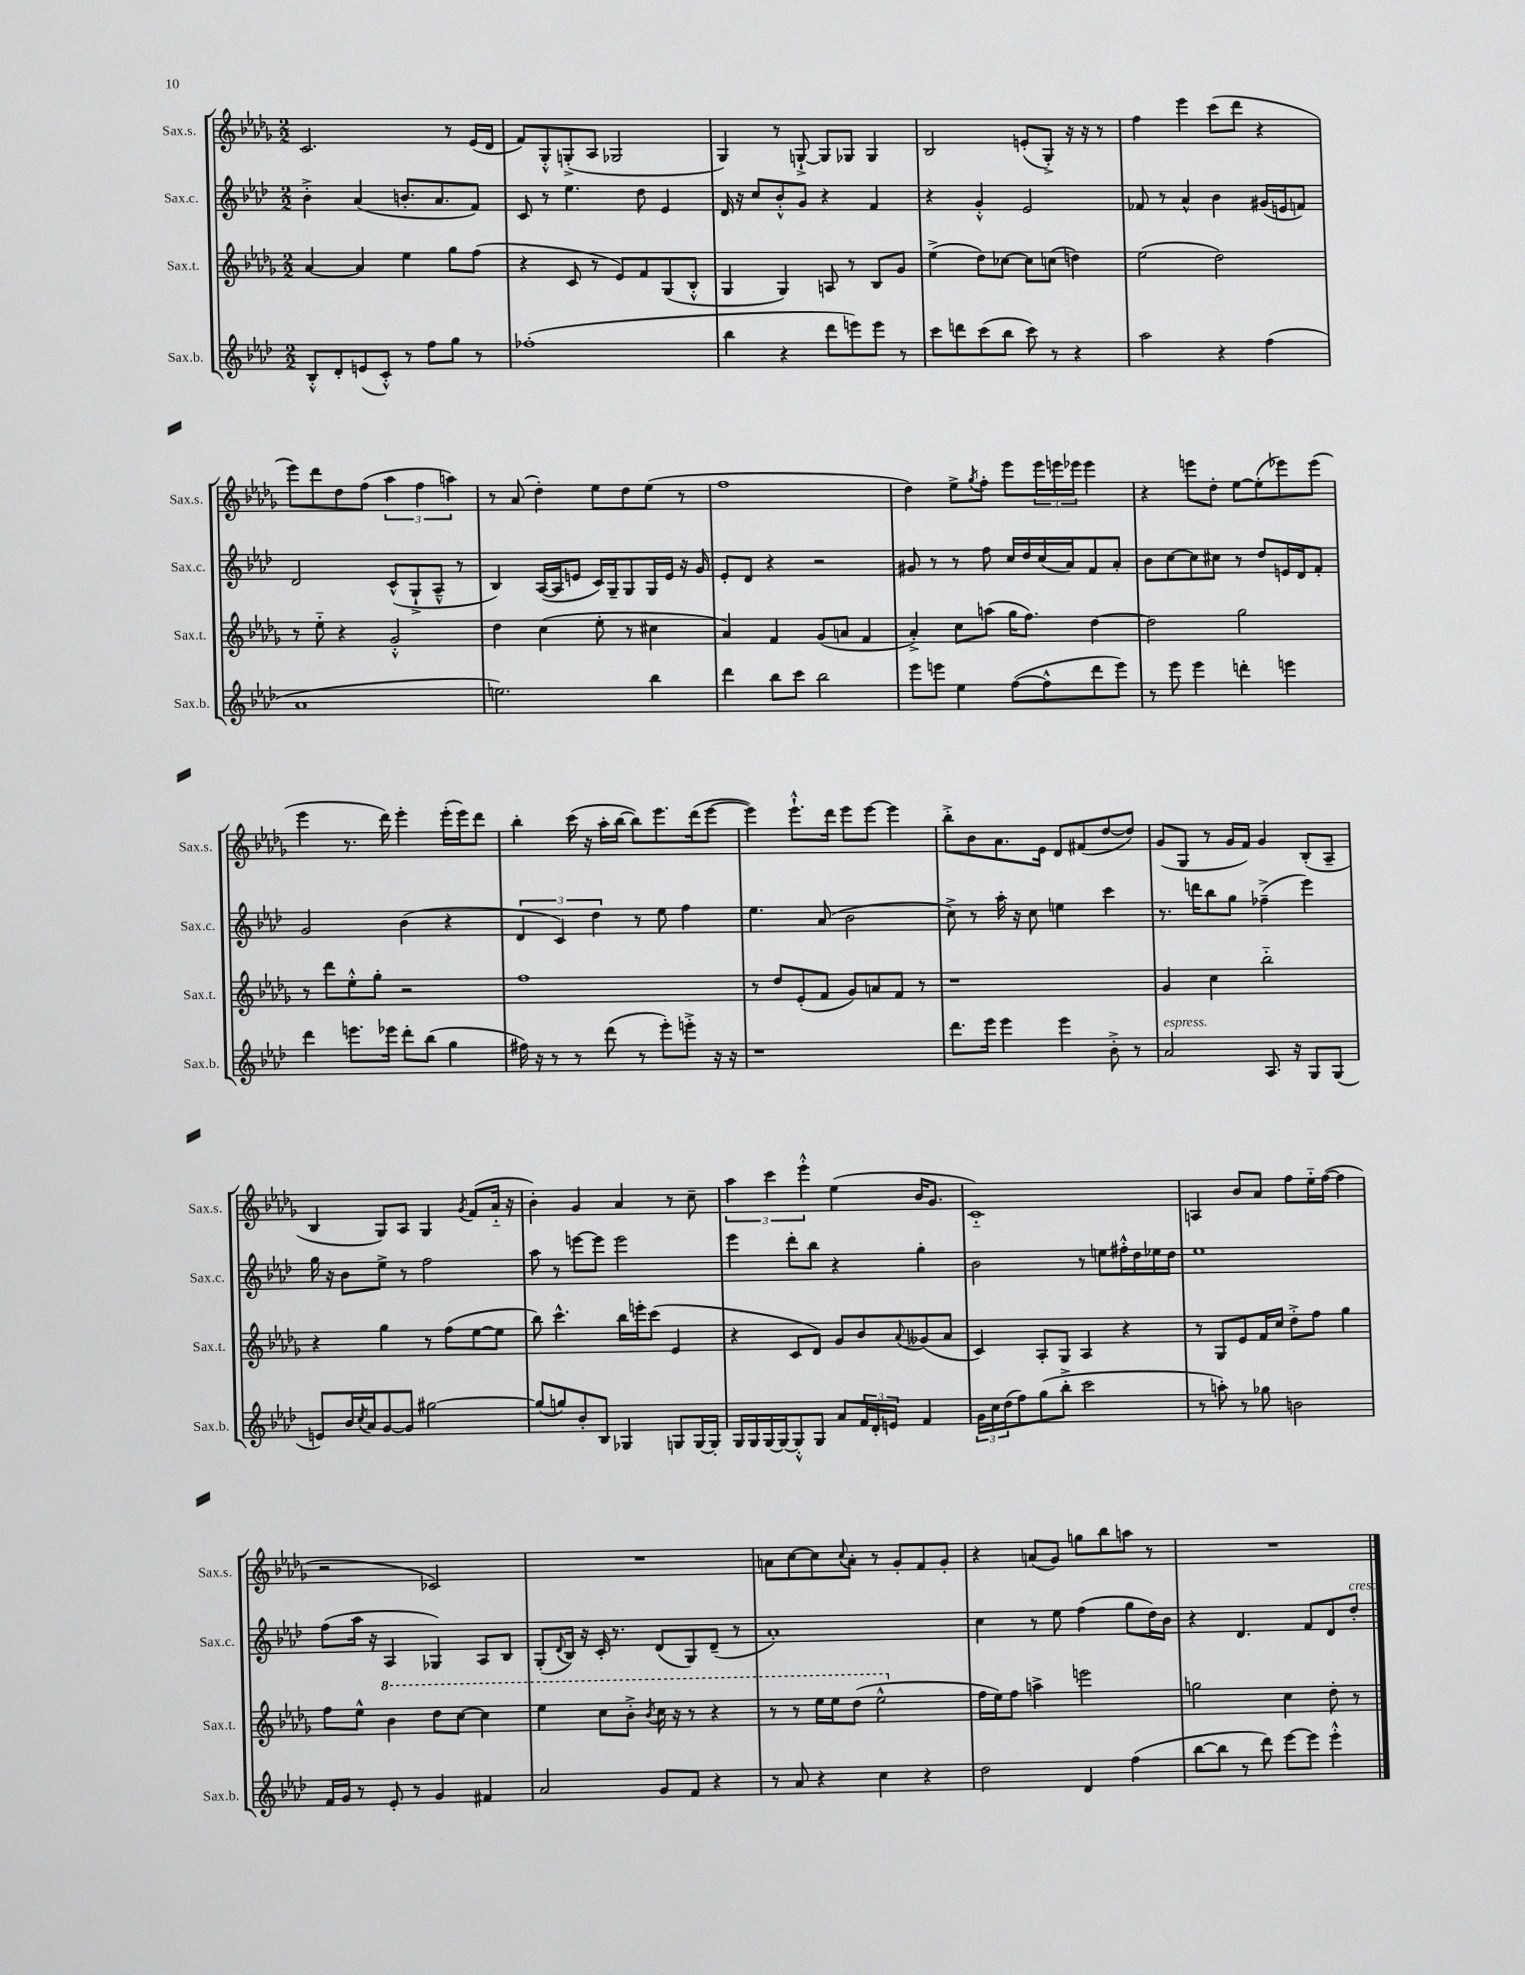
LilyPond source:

<<
\new StaffGroup <<
\new Staff = "s0" \with { instrumentName = "Sax.s." shortInstrumentName = "Sax.s." } {
    \clef treble \key des \major \numericTimeSignature \time 2/2
    c'2. r8 ees'16( des'16 |
    f'8) ges8-.-^ g8-.->( aes8 ges2 |
    ges4) r8 g8~-!-> g8 ges8 ges4 |
    bes2 e'8-.( ges8-.->) r16 r16 r8 |
    f''4 ees'''4 c'''8( des'''8 r4 |
    ees'''8) des'''8 des''8 f''8( \tuplet 3/2 { aes''4 f''4 a''4) } |
    r8 aes'8( des''4-.) ees''8 des''8 ees''8( r8 |
    f''1 |
    des''4) ees''8-> \acciaccatura { ges''8 } f''8-. ees'''8 \tuplet 3/2 { ees'''16 e'''16 ees'''16 } ees'''4 |
    r4 e'''8 des''8-. ees''8~ ees''8-.( ees'''8) ees'''8( |
    ees'''4 r8. des'''16) ees'''4-. ees'''16-.( ees'''16) des'''8 |
    bes''4-. c'''16( r16 aes''16-. bes''16~ bes''8) ees'''8. des'''16( ees'''8~ |
    ees'''4) ees'''8.-!-^ des'''16 ees'''8 ees'''8~ ees'''4 |
    bes''8-.-> bes'8 aes'8. ees'16 des'8 fis'8( des''8~ des''8) |
    ges'8( ges8 r8 ges'16 f'16) ges'4 bes8-.( aes8-- |
    bes4 ges8) aes8 ges4 \acciaccatura { ges'8 } f'8( aes'16-_ r16 |
    bes'4-.) ges'4 aes'4 r8 c''8-- |
    \tuplet 3/2 { aes''4 c'''4 ees'''4-.-^ } ees''4( bes'16 ges'8. |
    c'1-_) |
    a4 bes'8 aes'8 f''8 ees''16-_ f''16~( f''4 |
    r2 ces'2) |
    R1 |
    a'8 c''8~ c''8 \appoggiatura { c''8 } a'8-. r8 ges'8-. f'8 ges'8-. |
    r4 a'8( ges'8) g''8 bes''8 a''8 r8 |
    R1 \bar "|." |
}
\new Staff = "s1" \with { instrumentName = "Sax.c." shortInstrumentName = "Sax.c." } {
    \clef treble \key aes \major \numericTimeSignature \time 2/2
    bes'4-.-> aes'4( b'8.-. aes'8. f'8) |
    c'8 r8 ees''4. des''8 ees'4 |
    des'16 r16 c''8 bes'8-.-^ g'8 r4 f'4 |
    r4 g'4-.-^ ees'2 |
    fes'8 r8 aes'4-^ bes'4 gis'16( e'16 f'8) |
    des'2 c'8-^( g8-!-> aes8---^ r8 |
    bes4) aes16~( aes16 e'8 c'16) g16-- g8 g16 e'16 r16 g'16 |
    ees'8-. des'8 r4 r2 |
    gis'8 r8 r8 f''8 c''16 des''16 c''16( aes'16) f'8 aes'8-. |
    bes'8 c''8~ c''8 cis''8 r8 des''8 e'16 des'16 f'8-. |
    g'2 bes'4( r4 |
    \tuplet 3/2 { des'4 c'4) des''4 } r8 ees''8 f''4 |
    ees''4. aes'8( bes'2 |
    c''8->) r8 aes''16-. r16 c''8 e''4 c'''4 |
    r8. d'''16 bes''8 g''8 fes''4--->( ees'''4) |
    g''16 r16 bes'8 ees''8-> r8 f''2 |
    aes''8 r8 e'''8~ e'''8 e'''2 |
    ees'''4 des'''8-. bes''8 r4 g''4-. |
    bes'2 r8 e''8 fis''16-.-^ des''16 ees''16 des''16 |
    ees''1 |
    f''8( aes''16 r16 aes4 ges4) aes8 bes8 |
    g8-.( \appoggiatura { des'8 } bes16) r16 c'16-. r8. des'8( g8) des'8--( r8 |
    aes'1-.) |
    c''4 r8 ees''8 f''4( g''8 des''16) bes'16 |
    r4 des'4. f'8 des'8 des''8-.^\markup { \italic "cresc." } \bar "|." |
}
\new Staff = "s2" \with { instrumentName = "Sax.t." shortInstrumentName = "Sax.t." } {
    \clef treble \key des \major \numericTimeSignature \time 2/2
    aes'4~ aes'4 ees''4 ges''8 f''8( |
    r4 c'8 r8 ees'8) f'8 ges8( bes8-.-^ |
    ges4 ges4) a8 r8 bes8 ges'8 |
    ees''4->( des''8) ces''8~ ces''8 c''8( d''4) |
    ees''2( des''2) |
    r8 ees''8-_ r4 ges'2-.-^ |
    des''4 c''4( ees''8-. r8 cis''4 |
    aes'4) f'4 ges'8( a'8 f'4 |
    aes'4-.->) c''8 a''8( ges''16 f''8.) des''4~ |
    des''2 ges''2 |
    r8 des'''8 ees''8-.-^ ges''8-. r2 |
    f''1 |
    r8 des''8 ees'8-.( f'8 ges'8) a'8 f'8 r8 |
    r1 |
    ges'4 c''4 bes''2-_ |
    r4 ges''4 r8 f''8( ees''8~ ees''8 |
    bes''8) c'''4.-^ bes''16 e'''16-. c'''8( ees'4 |
    r4 c'8 des'8) ges'8 bes'8 \appoggiatura { aes'8 } geses'8( aes'8 |
    c'4) aes8-. ges8 aes4 r4 |
    r8 ges8 ees'8 f'16 c''16 des''8-.-> f''8 ges''4 |
    f''8 ees''8-^ \ottava #1 bes''4 des'''8 c'''8~ c'''4 |
    ees'''4 c'''8 bes''8-.-> \acciaccatura { bes''8 } c'''16 r16 r8 r4 |
    r8 r8 ees'''16 ees'''16 des'''8( ees'''2-^ \ottava #0 |
    f''16 ees''16) f''8 a''4-> e'''2 |
    g''2 c''4 des''8-. r8 \bar "|." |
}
\new Staff = "s3" \with { instrumentName = "Sax.b." shortInstrumentName = "Sax.b." } {
    \clef treble \key aes \major \numericTimeSignature \time 2/2
    bes8-.-^ des'8-. e'8( c'8-.-^) r8 f''8 g''8 r8 |
    fes''1-.( |
    bes''4 r4 des'''8 e'''8) e'''8 r8 |
    c'''8 d'''8 c'''8( bes''8 c'''8) r8 r4 |
    aes''2 r4 f''4( |
    aes'1 |
    e''2.) bes''4 |
    des'''4 bes''8 c'''8 bes''2 |
    ees'''8 e'''8 ees''4 f''8~( f''8-^ des'''8 e'''8) |
    r8 ees'''8 ees'''4 d'''4-. e'''4 |
    des'''4 e'''8. ees'''16 des'''8-. bes''8( g''4 |
    fis''16) r16 r8 r8 des'''8( r8 ees'''8-.) e'''8-.-> r16 r16 |
    r1 |
    des'''8. ees'''16 ees'''4 ees'''4 bes'8-.-> r8 |
    aes'2^\markup { \italic "espress." } aes8. r16 g8 g8( |
    e'8) bes'16 \acciaccatura { c''8 } aes'16 g'8~ g'8 gis''2~ |
    gis''8( g''8) bes'8-. bes8 ges4 g8 g16~ g16-. |
    g16 g16 g16~ g16~ g8-.-^ g8 aes'8 \tuplet 3/2 { f'16 des'16-. e'16 } f'4 |
    \tuplet 3/2 { g'16 c''16 des''16( } f''8) g''8( bes''8-.-> c'''2 |
    r8 a''8-.) r8 ges''8 b'2 |
    f'16 g'16 r8 ees'8-. r8 g'4 fis'4 |
    aes'2 g'8 f'8 r4 |
    r8 aes'8 r4 c''4 r4 |
    des''2 des'4 f''4( |
    bes''8~ bes''8 r8 des'''8) ees'''8~ ees'''8 ees'''4-.-^ \bar "|." |
}
>>
>>
\layout { \context { \Score \remove "Bar_number_engraver" } }
